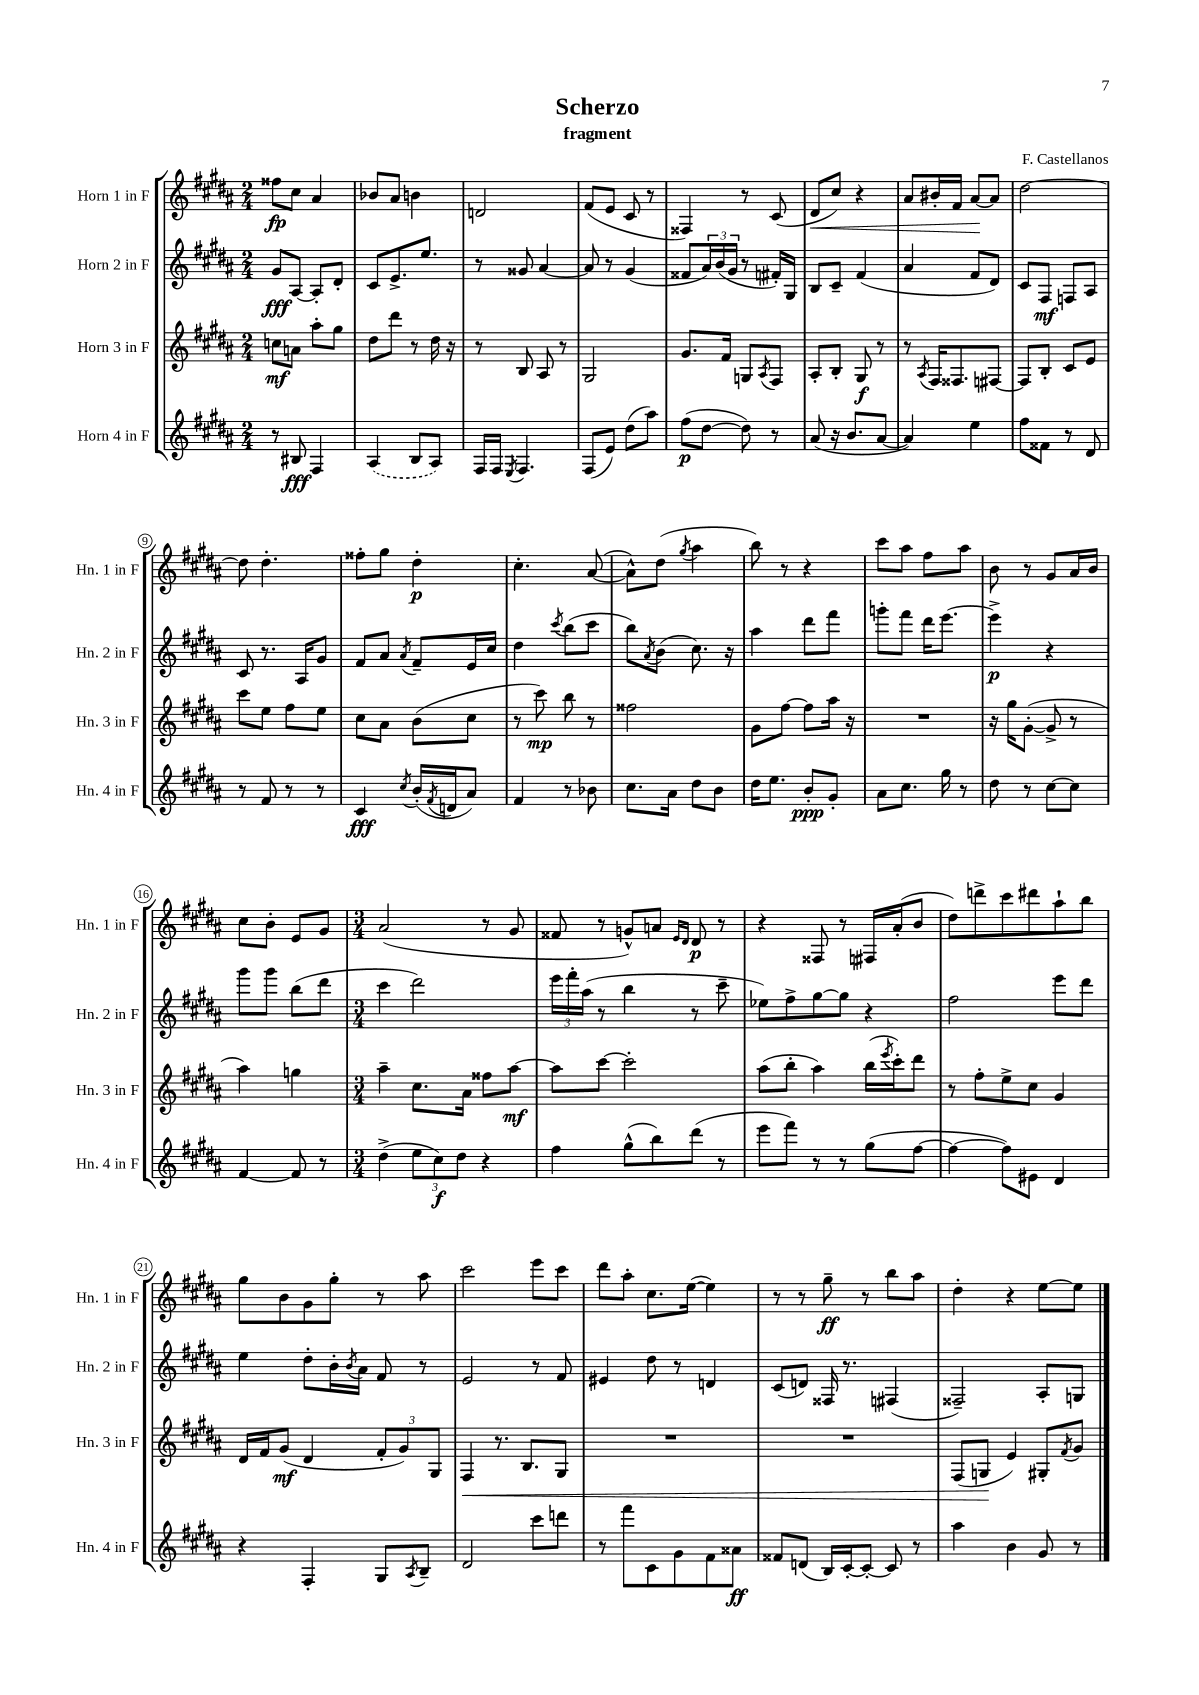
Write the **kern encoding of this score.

**kern	**dynam	**kern	**dynam	**kern	**dynam	**kern	**dynam
*part4	*part4	*part3	*part3	*part2	*part2	*part1	*part1
*staff4	*staff4	*staff3	*staff3	*staff2	*staff2	*staff1	*staff1
*I"Horn 4 in F	*	*I"Horn 3 in F	*	*I"Horn 2 in F	*	*I"Horn 1 in F	*
*I'Hn. 4 in F	*	*I'Hn. 3 in F	*	*I'Hn. 2 in F	*	*I'Hn. 1 in F	*
*clefG2	*	*clefG2	*	*clefG2	*	*clefG2	*
*k[f#c#g#d#a#]	*	*k[f#c#g#d#a#]	*	*k[f#c#g#d#a#]	*	*k[f#c#g#d#a#]	*
*M2/4	*	*M2/4	*	*M2/4	*	*M2/4	*
=1	=1	=1	=1	=1	=1	=1	=1
8r	.	8ccn\L	mf	8g#/L	fff	8ff##X\L	fp
8B#X/	fff	8an\J	.	[8A#/J	.	8cc#\J	.
4F#/	.	8aa#'\L	.	8A#'/L]	.	4a#/	.
.	.	8gg#\J	.	8d#'/J	.	.	.
=2	=2	=2	=2	=2	=2	=2	=2
(4A#/	.	8dd#\L	.	8c#/L	.	8b-X/L	.
.	.	8ddd#\J	.	8.e^/	.	8a#/J	.
8B/L	.	8r	.	.	.	4bn\	.
.	.	.	.	8.ee/J	.	.	.
8A#/J)	.	16dd#\	.	.	.	.	.
.	.	16r	.	.	.	.	.
=3	=3	=3	=3	=3	=3	=3	=3
16F#/LL	.	8r	.	8r	.	2dn/	.
16F#/JJ	.	.	.	.	.	.	.
8qE/	.	.	.	.	.	.	.
4.F#/	.	8B/	.	8g##X/	.	.	.
.	.	8A#/	.	[4a#/	.	.	.
.	.	8r	.	.	.	.	.
=4	=4	=4	=4	=4	=4	=4	=4
(8F#/L	.	2G#/	.	8a#/]	.	(8f#/L	.
8e/J)	.	.	.	8r	.	8e/J	.
(8dd#\L	.	.	.	(4g#/	.	8c#/	.
8aa#\J)	.	.	.	.	.	8r	.
=5	=5	=5	=5	=5	=5	=5	=5
(8ff#\L	p	8.g#/L	.	8f##X/L	.	4F##X/)	.
[8dd#\J	.	.	.	24a#/L)	.	.	.
.	.	.	.	(24b/	.	.	.
.	.	16f#/Jk	.	.	.	.	.
.	.	.	.	24g#/JJ	.	.	.
8dd#\])	.	8Gn/L	.	8r	.	8r	.
.	.	8qA#/	.	.	.	.	.
8r	.	8F#/J	.	16f#X'/LL)	.	(8c#/	.
.	.	.	.	16G#/JJ	.	.	.
=6	=6	=6	=6	=6	=6	=6	=6
!	!	!	!	!	!	!	!LO:HP:b
(8a#/	.	8A#'/L	.	8B/L	.	8d#/L	<
16r	.	8B'/J	.	8c#~/J	.	8cc#/J)	.
8.b/L	.	.	.	.	.	.	.
.	.	8G#/	f	(4f#/	.	4r	.
[8a#/J	.	8r	.	.	.	.	.
=7	=7	=7	=7	=7	=7	=7	=7
4a#/])	.	8r	.	4a#/	.	8a#/L	.
.	.	8qA#/	.	.	.	.	.
.	.	16F#/KL	.	.	.	16b#X'/L	.
.	.	8.F##X/	.	.	.	16f#/JJ	.
4ee\	.	.	.	8f#/L	.	[8a#/L	.
.	.	[8F#X/J	.	8d#/J)	.	8a#/J]	[
=8	=8	=8	=8	=8	=8	=8	=8
8ff#\L	.	8F#/L]	.	8c#/L	.	[2dd#\	.
8f##X\J	.	8B'/J	.	8F#/J	mf	.	.
8r	.	8c#/L	.	8Fn/L	.	.	.
8d#/	.	8e/J	.	8A#/J	.	.	.
!!LO:LB:g=z
=9	=9	=9	=9	=9	=9	=9	=9
8r	.	8ccc#\L	.	8c#/	.	8dd#\]	.
8f#/	.	8ee\J	.	8.r	.	4.dd#'\	.
8r	.	8ff#\L	.	.	.	.	.
.	.	.	.	16A#/KL	.	.	.
8r	.	8ee\J	.	8g#/J	.	.	.
=10	=10	=10	=10	=10	=10	=10	=10
4c#/	fff	8cc#\L	.	8f#/L	.	8ff##X'\L	.
.	.	8a#\J	.	8a#/J	.	8gg#\J	.
8qcc#/	.	.	.	8qa#/	.	.	.
(16b'/LL	.	(8b\L	.	8f#~/L	.	4dd#'\	p
8qf#/	.	.	.	.	.	.	.
16dn/J	.	.	.	.	.	.	.
8a#/J)	.	8cc#\J	.	16e/L	.	.	.
.	.	.	.	16cc#/JJ	.	.	.
=11	=11	=11	=11	=11	=11	=11	=11
4f#/	.	8r	.	4dd#\	.	4.cc#'\	.
.	.	8ccc#\)	mp	.	.	.	.
.	.	.	.	8qccc#/	.	.	.
8r	.	8bb\	.	(8bb\L	.	.	.
8b-X\	.	8r	.	8ccc#\J	.	([8a#/	.
=12	=12	=12	=12	=12	=12	=12	=12
8.cc#\L	.	2ff##X\	.	8bb\L)	.	8a#^^\L])	.
.	.	.	.	8qa#/	.	.	.
.	.	.	.	(8b\J	.	(8dd#\J	.
16a#\Jk	.	.	.	.	.	.	.
.	.	.	.	.	.	8qgg#/	.
8dd#\L	.	.	.	8.cc#\)	.	4aa#\	.
8b\J	.	.	.	.	.	.	.
.	.	.	.	16r	.	.	.
=13	=13	=13	=13	=13	=13	=13	=13
16dd#\KL	.	8g#\L	.	4aa#\	.	8bb\)	.
8.ee\J	.	.	.	.	.	.	.
.	.	[8ff#\J	.	.	.	8r	.
8b'/L	ppp	8ff#\L]	.	8ddd#\L	.	4r	.
8g#'/J	.	16aa#\Jk	.	8fff#\J	.	.	.
.	.	16r	.	.	.	.	.
=14	=14	=14	=14	=14	=14	=14	=14
8a#\L	.	2r	.	8gggn'\L	.	8ccc#\L	.
8.cc#\J	.	.	.	8fff#\J	.	8aa#\J	.
.	.	.	.	16ddd#\KL	.	8ff#\L	.
16gg#\	.	.	.	[8.eee\J	.	.	.
8r	.	.	.	.	.	8aa#\J	.
=15	=15	=15	=15	=15	=15	=15	=15
8dd#\	.	16r	.	4eee^\]	p	8b\	.
.	.	16gg#\KL	.	.	.	.	.
8r	.	([8g#'\J	.	.	.	8r	.
[8cc#\L	.	8g#^/]	.	4r	.	8g#/L	.
8cc#\J]	.	8r	.	.	.	16a#/L	.
.	.	.	.	.	.	16b/JJ	.
!!LO:LB:g=z
=16	=16	=16	=16	=16	=16	=16	=16
[4f#/	.	4aa#\)	.	8ggg#\L	.	8cc#\L	.
.	.	.	.	8ggg#\J	.	8b'\J	.
8f#/]	.	4ggn\	.	(8bb\L	.	8e/L	.
8r	.	.	.	8ddd#\J	.	8g#/J	.
=17	=17	=17	=17	=17	=17	=17	=17
*M3/4	*	*M3/4	*	*M3/4	*	*M3/4	*
(4dd#^\	.	4aa#~\	.	4ccc#\	.	(2a#/	.
12ee\L	.	8.cc#\L	.	2ddd#\)	.	.	.
12cc#\)	f	.	.	.	.	.	.
12dd#\J	.	.	.	.	.	.	.
.	.	16a#\Jk	.	.	.	.	.
4r	.	8ff##X\L	.	.	.	8r	.
.	.	[8aa#\J	mf	.	.	8g#/	.
=18	=18	=18	=18	=18	=18	=18	=18
4ff#\	.	8aa#\L]	.	24eee\LL	.	8f##X/	.
.	.	.	.	24fff#'\	.	.	.
.	.	.	.	(24aa#\JJ	.	.	.
.	.	[8ccc#\J	.	8r	.	8r	.
(8gg#^^\L	.	2ccc#'\]	.	4bb\	.	8gn^^/L)	.
8bb\)	.	.	.	.	.	8an/J	.
.	.	.	.	.	.	16qqe/LL	.
.	.	.	.	.	.	16qqd#/JJ	.
(8ddd#\J	.	.	.	8r	.	8d#/	p
8r	.	.	.	8ccc#~\	.	8r	.
=19	=19	=19	=19	=19	=19	=19	=19
8eee\L	.	(8aa#\L	.	8ee-X\L)	.	4r	.
8fff#\J)	.	8bb'\J	.	8ff#^\	.	.	.
8r	.	4aa#\)	.	[8gg#\	.	8F##X/	.
8r	.	.	.	8gg#\J]	.	8r	.
(8gg#\L	.	(16bb\LL	.	4r	.	16F#X/LL	.
.	.	8qeee/	.	.	.	.	.
.	.	16ccc#'\J)	.	.	.	(16a#'/J	.
[8ff#\J	.	8ddd#\J	.	.	.	8b/J	.
=20	=20	=20	=20	=20	=20	=20	=20
4ff#\_	.	8r	.	2ff#\	.	8dd#\L)	.
.	.	8ff#'\L	.	.	.	8dddn^\	.
8ff#\L])	.	8ee^\	.	.	.	8ccc#\	.
8e#X\J	.	8cc#\J	.	.	.	8ddd#X\	.
4d#/	.	4g#/	.	8eee\L	.	8aa#`\	.
.	.	.	.	8ddd#\J	.	8bb\J	.
!!LO:LB:g=z
=21	=21	=21	=21	=21	=21	=21	=21
4r	.	16d#/LL	.	4ee\	.	8gg#\L	.
.	.	16f#/J	.	.	.	.	.
.	.	(8g#/J	mf	.	.	8b\	.
4F#'/	.	4d#/	.	8dd#'\L	.	8g#\	.
.	.	.	.	16b'\L	.	8gg#'\J	.
.	.	.	.	8qb/	.	.	.
.	.	.	.	16a#\JJ	.	.	.
8G#/L	.	12f#'/L	.	8f#/	.	8r	.
.	.	12g#/)	.	.	.	.	.
8qA#/	.	.	.	.	.	.	.
8B~/J	.	.	.	8r	.	8aa#\	.
.	.	12G#/J	.	.	.	.	.
=22	=22	=22	=22	=22	=22	=22	=22
!	!	!	!LO:HP:b	!	!	!	!
2d#/	.	4F#/	<	2e/	.	2ccc#\	.
.	.	8.r	.	.	.	.	.
.	.	8.B/L	.	.	.	.	.
8ccc#\L	.	.	.	8r	.	8eee\L	.
8dddn\J	.	8G#/J	.	8f#/	.	8ccc#\J	.
=23	=23	=23	=23	=23	=23	=23	=23
8r	.	2.r	.	4e#X/	.	8ddd#\L	.
8fff#\L	.	.	.	.	.	8aa#'\J	.
8c#\	.	.	.	8dd#\	.	8.cc#\L	.
8g#\	.	.	.	8r	.	.	.
.	.	.	.	.	.	([16ee\Jk	.
8f#\	.	.	.	4dn/	.	4ee\])	.
8a##X\J	ff	.	.	.	.	.	.
=24	=24	=24	=24	=24	=24	=24	=24
8f##X/L	.	2.r	.	(8c#/L	.	8r	.
(8dn/J	.	.	.	8dn/J)	.	8r	.
16B/LL)	.	.	.	16F##X/	.	8gg#~\	ff
[16c#'/J	.	.	.	8.r	.	.	.
8c#'/J_	.	.	.	.	.	8r	.
8c#/]	.	.	.	(4F#X/	.	8bb\L	.
8r	.	.	.	.	.	8aa#\J	.
=25	=25	=25	=25	=25	=25	=25	=25
4aa#\	.	(8F#/L	.	2F##X~/)	.	4dd#'\	.
.	.	8Gn/J	.	.	.	.	.
4b\	.	4e/)	[	.	.	4r	.
8g#/	.	8G#X'/L	.	8A#'/L	.	[8ee\L	.
.	.	8qf#/	.	.	.	.	.
8r	.	8g#/J	.	8Gn/J	.	8ee\J]	.
==	==	==	==	==	==	==	==
*-	*-	*-	*-	*-	*-	*-	*-
